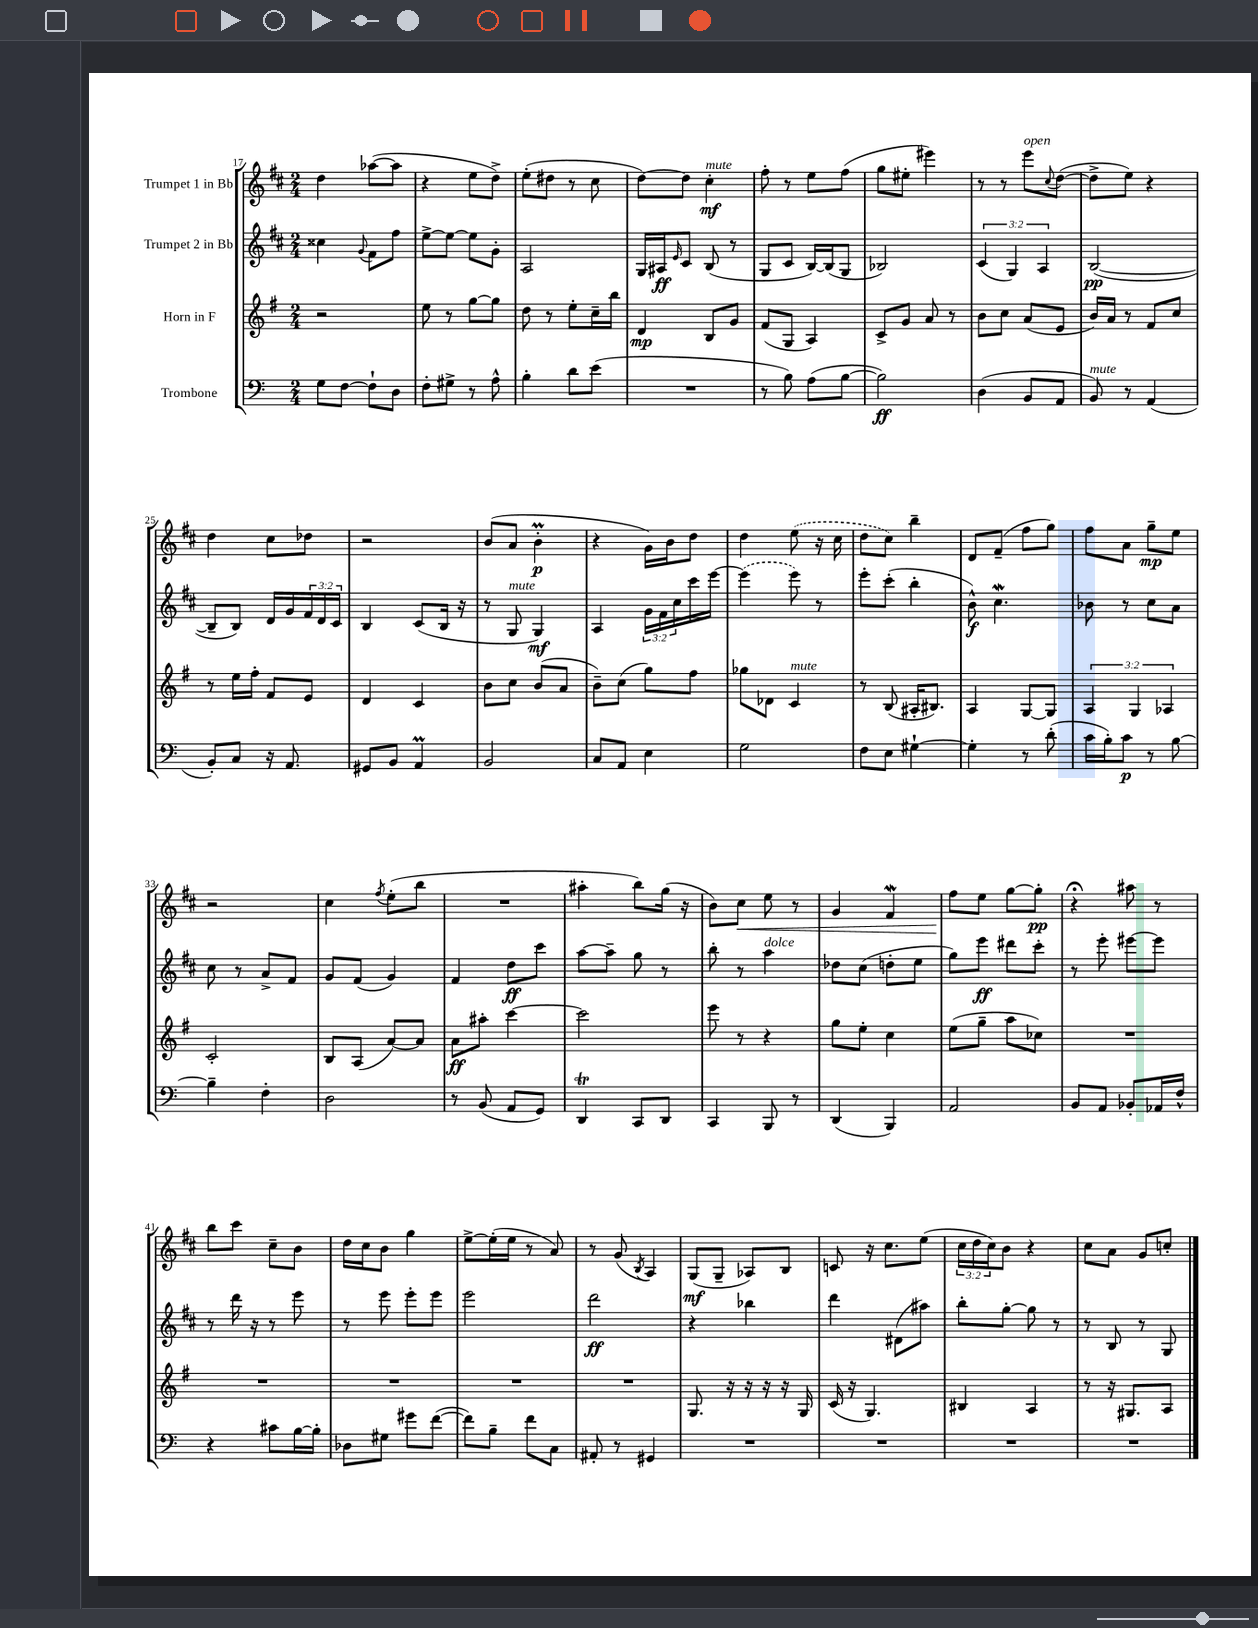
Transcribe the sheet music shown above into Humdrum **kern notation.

**kern	**dynam	**kern	**dynam	**kern	**dynam	**kern	**dynam
*part4	*part4	*part3	*part3	*part2	*part2	*part1	*part1
*staff4	*staff4	*staff3	*staff3	*staff2	*staff2	*staff1	*staff1
*I"Trombone	*	*I"Horn in F	*	*I"Trumpet 2 in Bb	*	*I"Trumpet 1 in Bb	*
*clefF4	*	*clefG2	*	*clefG2	*	*clefG2	*
*k[]	*	*k[f#]	*	*k[f#c#]	*	*k[f#c#]	*
*M2/4	*	*M2/4	*	*M2/4	*	*M2/4	*
=17	=17	=17	=17	=17	=17	=17	=17
8G\L	.	2r	.	4cc##X\	.	4dd\	.
[8F\J	.	.	.	.	.	.	.
.	.	.	.	8qqg/	.	.	.
8F`\L]	.	.	.	8f#\L	.	([8aa-X\L	.
8D\J	.	.	.	8ff#\J	.	8aa-\J]	.
=18	=18	=18	=18	=18	=18	=18	=18
8F'\L	.	8ee\	.	[8ee^\L	.	4r	.
8G#X^\J	.	8r	.	8ee\J_	.	.	.
8r	.	[8gg\L	.	8ee\L]	.	8ee\L	.
8A^^\	.	8gg\J]	.	8g'\J	.	8dd^\J)	.
=19	=19	=19	=19	=19	=19	=19	=19
4B'\	.	8dd\	.	2A/	.	(8ee'\L	.
.	.	8r	.	.	.	8dd#X\J	.
8d\L	.	8ee'\L	.	.	.	8r	.
(8e\J	.	16cc~\L	.	.	.	8cc#\	.
.	.	16bb\JJ	.	.	.	.	.
=20	=20	=20	=20	=20	=20	=20	=20
2r	.	4d/	mp	16G/LL	.	[8dd\L)	.
.	.	.	.	16A#X/J	ff	.	.
.	.	.	.	16qqe/	.	.	.
.	.	.	.	8c#/J	.	8dd\J]	.
!	!	!	!	!	!	!LO:TX:a:i:t=mute	!
.	.	8B/L	.	(8B/	.	4cc#'\	mf
.	.	8g/J	.	8r	.	.	.
=21	=21	=21	=21	=21	=21	=21	=21
8r	.	(8f#/L	.	8G/L	.	8ff#'\	.
8B\)	.	8G/J	.	8c#/J	.	8r	.
(8A\L	.	4A/)	.	[16B/LL)	.	8ee\L	.
.	.	.	.	(16B/J]	.	.	.
[8B\J	.	.	.	8G/J	.	(8ff#\J	.
=22	=22	=22	=22	=22	=22	=22	=22
2B\])	ff	8c^/L	.	2B-X/)	.	8gg\L	.
.	.	8g/J	.	.	.	8ee#X'\J	.
.	.	8a/	.	.	.	4eee#X\)	.
.	.	8r	.	.	.	.	.
=23	=23	=23	=23	=23	=23	=23	=23
(4D\	.	8b\L	.	(6c#/	.	8r	.
.	.	8cc\J	.	.	.	8r	.
.	.	.	.	6G/)	.	.	.
!	!	!	!	!	!	!LO:TX:a:i:t=open	!
8BB/L	.	(8a/L	.	.	.	8eee\L	.
.	.	.	.	6A/	.	.	.
.	.	.	.	.	.	8qqcc#/	.
8AA/J	.	8e/J	.	.	.	([8dd\J	.
=24	=24	=24	=24	=24	=24	=24	=24
!LO:TX:a:i:t=mute	!	!	!	!	!	!	!
8BB/)	.	16b/LL)	.	([2B/	pp	8dd^\L]	.
.	.	16a/JJ	.	.	.	.	.
8r	.	8r	.	.	.	8ee\J)	.
(4AA/	.	8f#/L	.	.	.	4r	.
.	.	8cc/J	.	.	.	.	.
!!LO:LB:g=z
=25	=25	=25	=25	=25	=25	=25	=25
8BB'/L)	.	8r	.	8B~/L]	.	4dd\	.
8C/J	.	16ee\LL	.	8B/J)	.	.	.
.	.	16ff#'\JJ	.	.	.	.	.
16r	.	8f#/L	.	16d/LL	.	8cc#\L	.
8.AA/	.	.	.	16g/	.	.	.
.	.	8e/J	.	24f#/	.	8dd-X\J	.
.	.	.	.	24d/	.	.	.
.	.	.	.	24c#/JJ	.	.	.
=26	=26	=26	=26	=26	=26	=26	=26
8GG#X/L	.	4d/	.	4B/	.	2r	.
8BB/J	.	.	.	.	.	.	.
4AAM/	.	4c/	.	(8c#/L	.	.	.
.	.	.	.	16B/Jk	.	.	.
.	.	.	.	16r	.	.	.
=27	=27	=27	=27	=27	=27	=27	=27
2BB/	.	8b\L	.	8r	.	(8b/L	.
!	!	!	!	!LO:TX:a:i:t=mute	!	!	!
.	.	8cc\J	.	8G/	.	8a/J	.
.	.	(8b/L	.	4G/)	mf	4bM'\	p
.	.	8a/J	.	.	.	.	.
=28	=28	=28	=28	=28	=28	=28	=28
8C/L	.	8b~\L)	.	4A/	.	4r	.
8AA/J	.	(8cc\J	.	.	.	.	.
4E\	.	8gg\L)	.	24g\LL	.	16g\LL)	.
.	.	.	.	24f#\	.	.	.
.	.	.	.	.	.	16b\J	.
.	.	.	.	24cc#\	.	.	.
.	.	8ff#\J	.	16ccc#\	.	8dd\J	.
.	.	.	.	[16eee\JJ	.	.	.
=29	=29	=29	=29	=29	=29	=29	=29
2G\	.	8gg-X\L	.	(4eee\]	.	4dd\	.
.	.	8d-X\J	.	.	.	.	.
!	!	!LO:TX:a:i:t=mute	!	!	!	!	!
.	.	4c/	.	8eee\)	.	(8ee\	.
.	.	.	.	8r	.	16r	.
.	.	.	.	.	.	16cc#\	.
=30	=30	=30	=30	=30	=30	=30	=30
8F\L	.	8r	.	8eee'\L	.	8dd\L	.
8E\J	.	(8B/	.	(8ccc#'\J	.	8cc#\J)	.
[4G#X`\	.	16A#X'/KL	.	4bb'\	.	4bb~\	.
.	.	8.B#X/J)	.	.	.	.	.
=31	=31	=31	=31	=31	=31	=31	=31
4G#'\]	.	4A/	.	8b^^\)	f	8d/L	.
.	.	.	.	4.cc#W\	.	(8f#~/J	.
8r	.	[8G/L	.	.	.	8ff#\L	.
(8d'\	.	8G/J]	.	.	.	8gg\J)	.
=32	=32	=32	=32	=32	=32	=32	=32
16c\LL	.	6A/	.	8b-X\	.	8ff#\L	.
16B'\J)	.	.	.	.	.	.	.
8c\J	p	.	.	8r	.	8a\J	.
.	.	6G/	.	.	.	.	.
8r	.	.	.	8cc#\L	.	8gg~\L	mp
.	.	6A-X/	.	.	.	.	.
[8B\	.	.	.	8a\J	.	8ee\J	.
!!LO:LB:g=z
=33	=33	=33	=33	=33	=33	=33	=33
4B~\]	.	2c'/	.	8cc#\	.	2r	.
.	.	.	.	8r	.	.	.
4F'\	.	.	.	8a^/L	.	.	.
.	.	.	.	8f#/J	.	.	.
=34	=34	=34	=34	=34	=34	=34	=34
2D\	.	8B/L	.	8g/L	.	4cc#\	.
.	.	(8A/J	.	(8f#/J	.	.	.
.	.	.	.	.	.	8qff#/	.
.	.	[8a/L)	.	4g/)	.	(8ee'\L	.
.	.	8a/J]	.	.	.	8bb\J	.
=35	=35	=35	=35	=35	=35	=35	=35
8r	.	8a\L	ff	4f#/	.	2r	.
(8BB/	.	8aa#X'\J	.	.	.	.	.
8AA/L	.	[4ccc\	.	8dd\L	ff	.	.
8GG/J)	.	.	.	8ccc#\J	.	.	.
=36	=36	=36	=36	=36	=36	=36	=36
4DDT/	.	2ccc\]	.	[8aa\L	.	4aa#X'\	.
.	.	.	.	8aa~\J]	.	.	.
8CC/L	.	.	.	8gg\	.	8bb\L)	.
8DD/J	.	.	.	8r	.	(16gg\Jk	.
.	.	.	.	.	.	16r	.
=37	=37	=37	=37	=37	=37	=37	=37
4CC/	.	8eee\	.	8bb'\	.	8b\L)	.
!	!	!	!	!	!	!	!LO:HP:b
.	.	8r	.	8r	.	8cc#\J	<
!	!	!	!	!LO:TX:a:i:t=dolce	!	!	!
8BBB/	.	4r	.	4aa\	.	8ee\	.
8r	.	.	.	.	.	8r	.
=38	=38	=38	=38	=38	=38	=38	=38
(4DD/	.	8gg\L	.	8dd-X\L	.	4g/	.
.	.	8ee'\J	.	(8cc#\J	.	.	.
4BBB/)	.	4cc\	.	8ddn'\L	.	4f#W/	.
.	.	.	.	8ee\J	.	.	.
=39	=39	=39	=39	=39	=39	=39	=39
2AA/	.	(8ee\L	.	8gg\L)	.	8ff#\L	.
.	.	8gg~\J	.	8eee\J	ff	8ee\J	[
.	.	8aa\L	.	8ddd#X\L	.	[8gg\L	.
.	.	8cc-X\J)	.	8ccc#'\J	.	8gg'\J]	pp
=40	=40	=40	=40	=40	=40	=40	=40
8BB/L	.	2r	.	8r	.	4r;<	.
8AA/J	.	.	.	8eee'\	.	.	.
8BB-X'/L	.	.	.	[8eee#X\L	.	8aa#X\	.
16AA-X/L	.	.	.	8eee#\J]	.	8r	.
16F^^/JJ	.	.	.	.	.	.	.
!!LO:LB:g=z
=41	=41	=41	=41	=41	=41	=41	=41
4r	.	2r	.	8r	.	8bb\L	.
.	.	.	.	16ddd\	.	8ccc#\J	.
.	.	.	.	16r	.	.	.
8c#X\L	.	.	.	8r	.	8cc#~\L	.
[16B\L	.	.	.	8eee\	.	8b\J	.
16B'\JJ]	.	.	.	.	.	.	.
=42	=42	=42	=42	=42	=42	=42	=42
8D-X\L	.	2r	.	8r	.	16dd\LL	.
.	.	.	.	.	.	16cc#\J	.
8G#X\J	.	.	.	8eee\	.	8b\J	.
8g#X\L	.	.	.	8eee'\L	.	4gg\	.
([8f\J	.	.	.	8eee\J	.	.	.
=43	=43	=43	=43	=43	=43	=43	=43
8f\L])	.	2r	.	2eee\	.	[8ee^\L	.
8B~\J	.	.	.	.	.	(16ee'\L]	.
.	.	.	.	.	.	16ee\JJ	.
8f\L	.	.	.	.	.	8r	.
8C\J	.	.	.	.	.	8a/)	.
=44	=44	=44	=44	=44	=44	=44	=44
8AA#X'/	.	2r	.	2ddd\	ff	8r	.
8r	.	.	.	.	.	(8g/	.
.	.	.	.	.	.	8qB/	.
4GG#X/	.	.	.	.	.	4A/)	.
=45	=45	=45	=45	=45	=45	=45	=45
2r	.	8.G/	.	4r	.	(8G/L	mf
.	.	.	.	.	.	8G~/J	.
.	.	16r	.	.	.	.	.
.	.	16r	.	4bb-X\	.	8A-X/L)	.
.	.	16r	.	.	.	.	.
.	.	16r	.	.	.	8B/J	.
.	.	16G/	.	.	.	.	.
=46	=46	=46	=46	=46	=46	=46	=46
2r	.	(16c/	.	4ddd\	.	8cn/	.
.	.	16r	.	.	.	.	.
.	.	4.G/)	.	.	.	16r	.
.	.	.	.	.	.	8.cc#\L	.
.	.	.	.	(8d#X\L	.	.	.
.	.	.	.	8aa#X\J)	.	(8ee\J	.
=47	=47	=47	=47	=47	=47	=47	=47
2r	.	4B#X/	.	8bb'\L	.	24cc#\LL	.
.	.	.	.	.	.	24dd\	.
.	.	.	.	.	.	24cc#\J)	.
.	.	.	.	[8gg'\J	.	8b\J	.
.	.	4A/	.	8gg\]	.	4r	.
.	.	.	.	8r	.	.	.
=48	=48	=48	=48	=48	=48	=48	=48
2r	.	8r	.	8r	.	8cc#\L	.
.	.	16r	.	8B/	.	8a\J	.
.	.	8.G#X/L	.	.	.	.	.
.	.	.	.	8r	.	8g/L	.
.	.	8A/J	.	8G/	.	8ccn'/J	.
==	==	==	==	==	==	==	==
*-	*-	*-	*-	*-	*-	*-	*-
